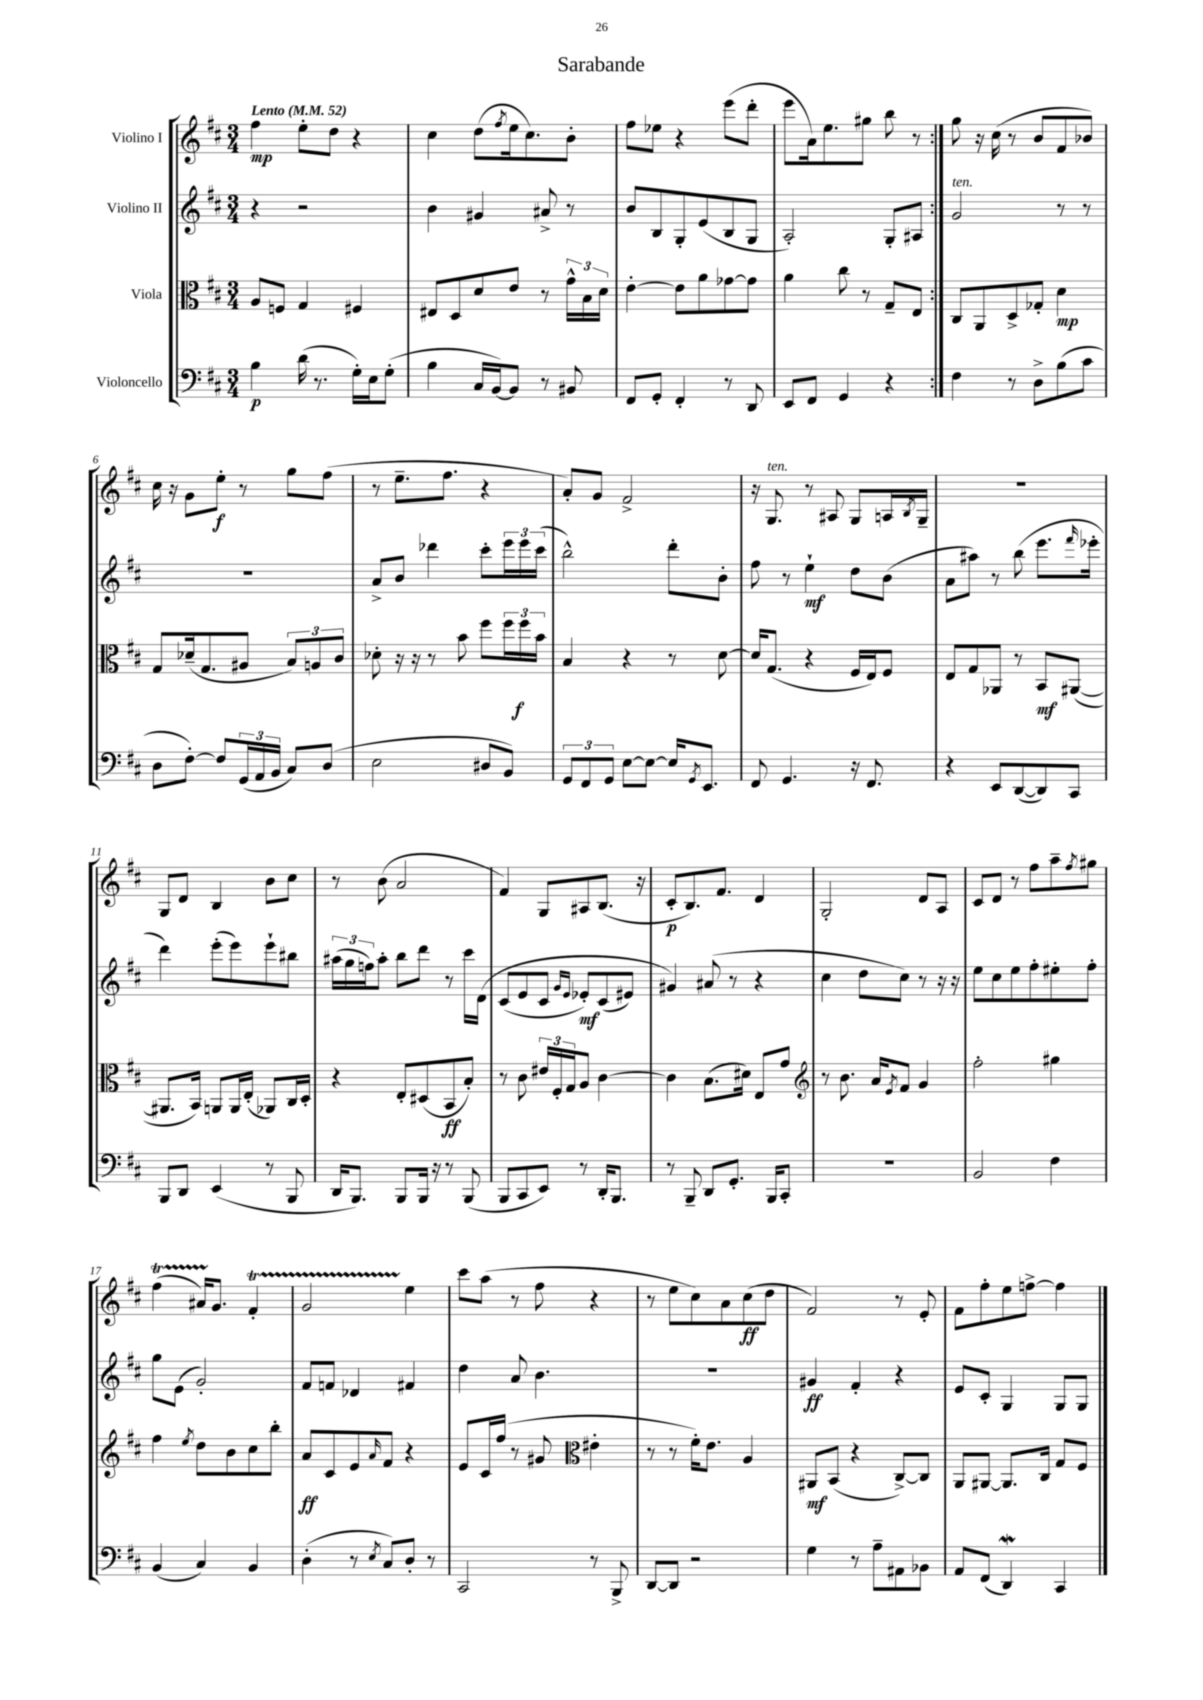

**kern	**kern	**kern	**kern
*staff4	*staff3	*staff2	*staff1
*clefF4	*clefC3	*clefG2	*clefG2
*k[f#c#]	*k[f#c#]	*k[f#c#]	*k[f#c#]
*M3/4	*M3/4	*M3/4	*M3/4
*MM52	*MM52	*MM52	*MM52
4B\	8A/L	4r	4ff#\
.	8F/J	.	.
(16d\	4G/	2r	8ee'\L
8.r	.	.	.
.	.	.	8dd\J
16G'\LL)	4F#/	.	4r
16E\J	.	.	.
(8G'\J	.	.	.
=	=	=	=
4B\	8E#/L	4b\	4cc#\
.	8D/	.	.
16C#/LL	8d/	4g#/	(8dd\L
[16BB/J)	.	.	.
.	.	.	8qff#/
8BB/]J	8e/J	.	16ee\k
.	.	.	8.cc#\)
8r	8r	8a#^/	.
8BB#/	24g^^\LL	8r	8b'\J
.	24B\	.	.
.	24d\JJ	.	.
=	=	=	=
8FF#/L	[4e'\	8b/L	8ff#\L
8GG'/J	.	8B/	8ee-\J
4FF#'/	8e\]L	8G'/	4r
.	8a\	(8e/	.
8r	[8g-\	8B/	(8eee\L
8DD/	8g-\]J	8G/J	8ddd'\J
=	=	=	=
8EE/L	4a\	2A'/)	8eee\L
8FF#/J	.	.	16a\k)
.	.	.	8.ee\
4GG/	8cc#\	.	.
.	8r	.	8gg#\J
4r	8G~/L	8G'/L	8bb\
.	8E/J	8A#/J	8r
=:|!	=:|!	=:|!	=:|!
4F#\	8C#/L	2g/	8gg\
.	8AA/	.	16r
.	.	.	(16cc#\
8r	8D^/	.	8r
8D^\L	8G-'/J	.	8b/L
(8B\	4d\	8r	8f#/
8c#\J	.	8r	8b-/J)
=	=	=	=
8D\L	8G/L	2.r	16cc#\
.	.	.	16r
[8F#'\J)	(16d-~/k	.	8g\L
.	8.G/	.	.
8F#/]L	.	.	8ee'\J
(24GG/L	8A#/J	.	8r
24AA/	.	.	.
24BB/JJ	.	.	.
8C#/L)	12B/L)	.	8gg\L
.	12A/	.	.
(8D/J	.	.	(8ff#\J
.	12c#/J	.	.
=	=	=	=
2E\	8d-'\	8a^/L	8r
.	16r	8b/J	8.ee~\L
.	16r	.	.
.	8r	4ddd-\	.
.	.	.	8.ff#\J
.	8b\	.	.
8D#/L	8ff#\L	8ccc#'\L	4r
8BB/J)	24ff#\L	24eee\L	.
.	24ff#\	24eee\	.
.	24b\JJ	(24ccc#\JJ	.
=	=	=	=
12GG/L	4B/	2bb^^\)	8a'/L)
12FF#/	.	.	.
.	.	.	8g/J
12GG/J	.	.	.
[8E\L	4r	.	2f#^/
8E\_J	.	.	.
16E/]LK	8r	8ddd'\L	.
8qGG/	.	.	.
8.EE/J	.	.	.
.	[8d\	8b'\J	.
=	=	=	=
8FF#/	16d/]LK	8ff#\	16r
.	(8.G/J	.	8.G/
4.GG/	.	8r	.
.	4r	4ee`\	8r
.	.	.	8A#/
16r	16F#/LL	8dd\L	8G/L
8.FF#/	16E/J)	.	.
.	8F#/J	(8b\J	16A/L
.	.	.	8qB/
.	.	.	16G~/JJ
=	=	=	=
4r	8E/L	8a\L	2.r
.	8G/	8aa#\J)	.
8EE/L	8AA-/J	8r	.
([8DD/	8r	(8bb\	.
8DD/])	8BB/L	8.eee\L	.
8CC#/J	([8AA#/J	.	.
.	.	16qqfff#/	.
.	.	16eee-'\Jk	.
=	=	=	=
8BBB/L	8.AA#/]L	4ddd\)	8G/L
8DD/J	.	.	8d/J
.	16BB/Jk)	.	.
(4EE/	8AA/L	(8eee'\L	4B/
.	16AA/L	8eee\)	.
.	(16E'/JJ	.	.
8r	8AA-/L)	8eee`\	8b\L
8BBB/	16C#/L	8bb#\J	8cc#\J
.	16D'/JJ	.	.
=	=	=	=
16DD/LK	4r	(24aa#\LL	8r
.	.	24gg\	.
8.BBB/J)	.	.	.
.	.	24ff\J)	.
.	.	8aa#'\J	(8b\
8BBB/L	8E'/L	8bb\L	2a/
16BBB/Jk	(8D#/	8ddd\J	.
16r	.	.	.
8r	8BB/	8r	.
(8BBB/	8B'/J)	16ccc#\LL	.
.	.	&(16d\JJ	.
=	=	=	=
8BBB/L	8r	(8c#/L	4f#/)
8CC#/	8c#\	8e/	.
8EE/J)	24e#/LL	8c#/J	8G/L
.	24F#'/	.	.
.	24G/J	.	.
.	.	16qqg/LL	.
.	.	16qqe/JJ	.
8r	8A/J	8e-'/L)	8A#/
16DD'/LK	[4c#\	(8c#/	(8.B/J
8.BBB/J	.	.	.
.	.	8e#/J)	.
.	.	.	16r
=	=	=	=
8r	4c#\]	4g#/&)	8c#'/L
8BBB~/	.	.	8.B/)
8DD/L	(8.B\L	(8a#/	.
.	.	.	8.f#/J
8.GG'/J	.	8r	.
.	16d#\Jk)	.	.
.	8E/L	4r	4d/
16BBB/LK	.	.	.
8CC#'/J	8g/J	.	.
=	=	=	=
*	*clefG2	*	*
2.r	8r	4cc#\	2G'/
.	8.b\	.	.
.	.	8dd\L	.
.	16a/LK	.	.
.	8qe/	.	.
.	8f#/J	8cc#\J)	.
.	4g/	8r	8d/L
.	.	16r	8A/J
.	.	16r	.
=	=	=	=
2BB/	2ff#'\	8ee\L	8c#/L
.	.	8cc#\	8d/J
.	.	8ee\	8r
.	.	8ff#'\	8ff#\L
4F#\	4gg#\	8ee#'\	8aa~\
.	.	.	8qff#/
.	.	8ff#'\J	8gg#\J
=	=	=	=
(4BB/	4ff#\	8gg\L	(4ff#\
.	.	(8e\J	.
.	8qee/	.	.
4C#/)	8dd\L	2g'/)	16a#/LK)
.	.	.	8.g/J
.	8b\	.	.
4BB/	8cc#\	.	4f#'/
.	8bb'\J	.	.
=	=	=	=
(4D'\	8a/L	8f#/L	2g/
.	8c#/	8f/J	.
8r	8e/	4d-/	.
8qE/	16qqa/	.	.
8C#/L)	8f#/J	.	.
8D'/J	4r	4f#/	4ee\
8r	.	.	.
=	=	=	=
2CC#/	8e/L	4dd\	8ccc#\L
.	16c#/L	.	(8aa\J
.	(16ff#/JJ	.	.
.	8r	8a/	8r
.	8g#/	4.b\	8ff#\
*	*clefC3	*	*
8r	4e#'\	.	4r
8BBB^/	.	.	.
=	=	=	=
[8DD/L	8r	2.r	8r
8DD/]J	8r	.	8ee\L
2r	16f#'\LK)	.	8cc#\)
.	8.e\J	.	.
.	.	.	8a\
.	4A/	.	(8cc#\
.	.	.	8dd\J
=	=	=	=
4G\	8AA#/L	4g#/	2f#/)
.	(8BB/J	.	.
8r	4r	4f#'/	.
8A~\L	.	.	.
8AA#\	[8C#^/L)	4r	8r
8BB-\J	8C#/]J	.	8e'/
=	=	=	=
8AA/L	8AA/L	8e/L	8f#\L
(8FF#/J	[8AA#/J	8c#'/J	8ff#'\
4DD/)	8.AA#/]L	4G/	8ee\
.	.	.	[8ff^\J
.	16C#/Jk	.	.
4CC#/	8G/L	8G/L	4ff\]
.	8F#/J	8G/J	.
==	==	==	==
*-	*-	*-	*-
